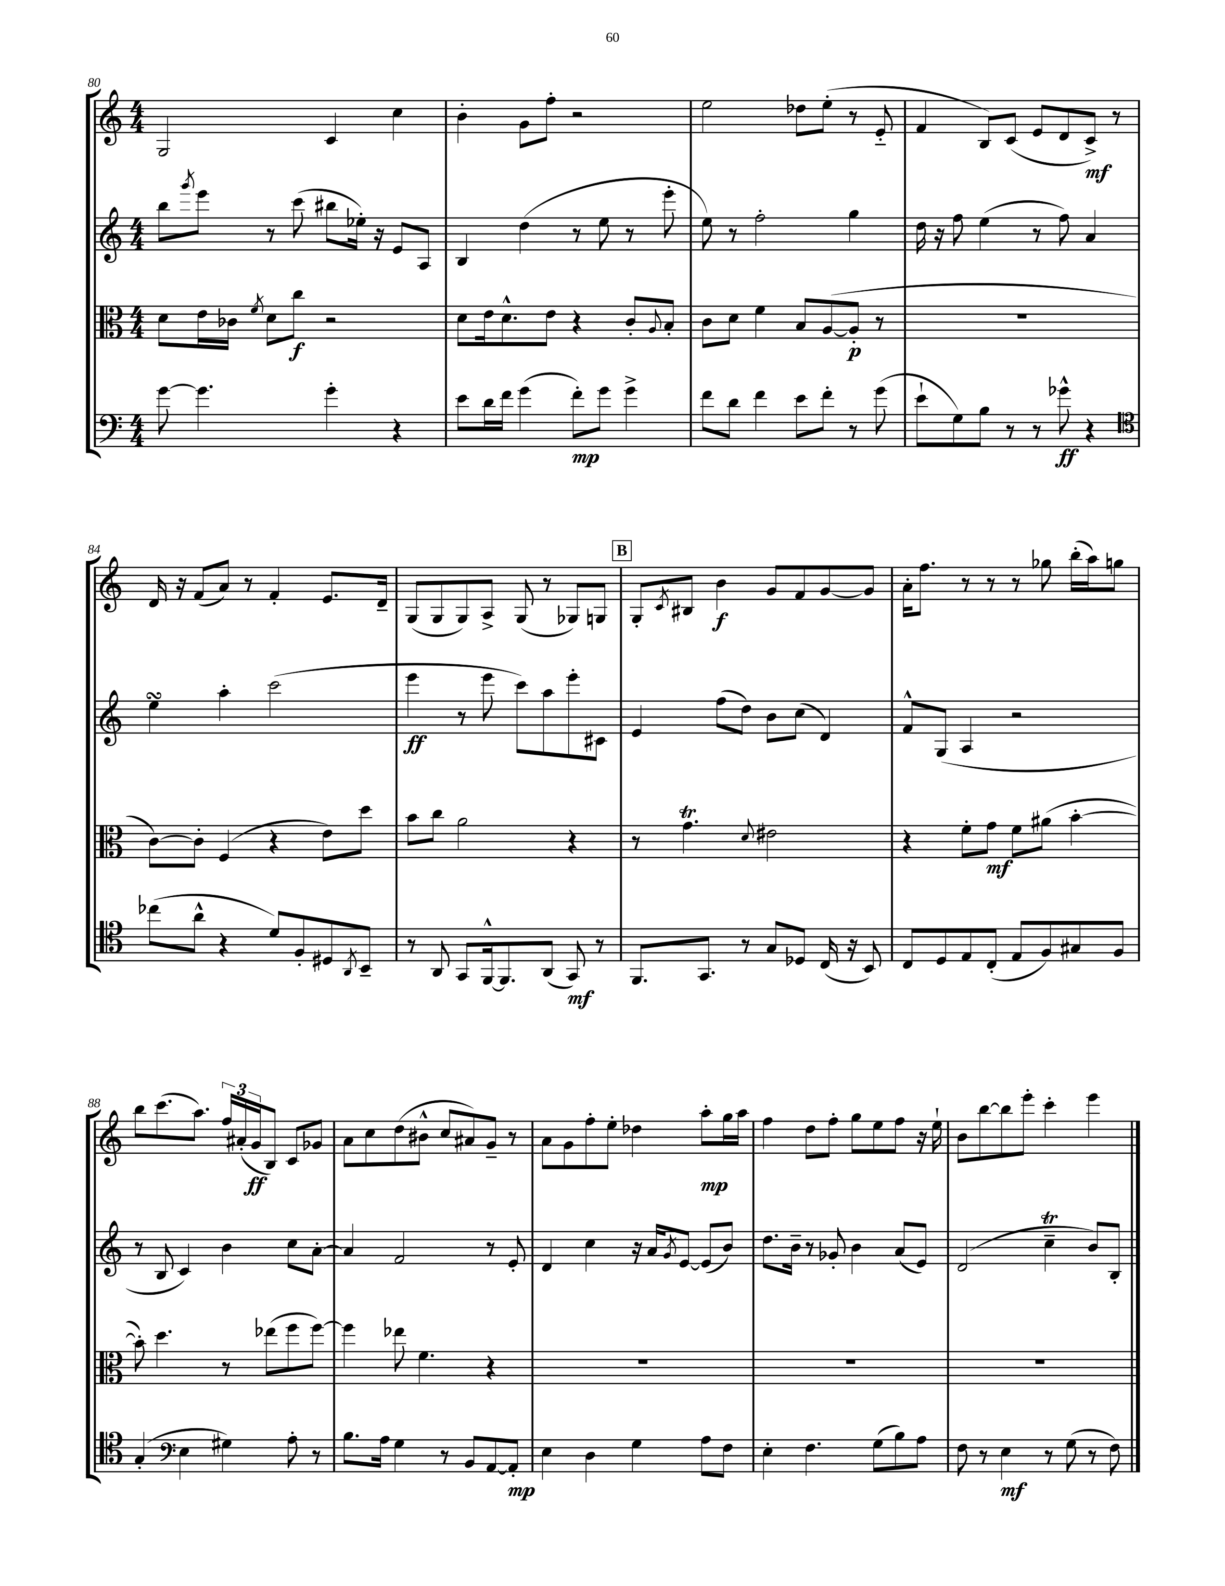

**kern	**kern	**kern	**kern
*staff4	*staff3	*staff2	*staff1
*clefF4	*clefC3	*clefG2	*clefG2
*k[]	*k[]	*k[]	*k[]
*M4/4	*M4/4	*M4/4	*M4/4
[8g\	8d\L	8bb\L	2G/
.	.	8qggg/	.
4.g\]	16e\L	8eee\J	.
.	16c-\JJ	.	.
.	8qf/	.	.
.	8d\L	8r	.
.	8cc\J	(8ccc\	.
4g'\	2r	8bb#\L	4c/
.	.	16ee-'\Jk)	.
.	.	16r	.
4r	.	8e/L	4cc\
.	.	8A/J	.
=	=	=	=
8e\L	8d\L	4B/	4b'\
16d\L	16e\k	.	.
16f\JJ	8.d^^\	.	.
(4g\	.	(4dd\	8g\L
.	8e\J	.	8ff'\J
8f'\L)	4r	8r	2r
8g\J	.	8ee\	.
4g^\	8c'/L	8r	.
.	8qqA/	.	.
.	8B'/J	8eee'\	.
=	=	=	=
8f\L	8c\L	8ee\)	2ee\
8d\J	8d\J	8r	.
4f\	4f\	2ff'\	.
8e\L	8B/L	.	8dd-\L
8f'\J	([8A/	.	(8ee'\J
8r	8A'/]J	4gg\	8r
(8g\	8r	.	8e'~/
=	=	=	=
8e`\L	1r	16dd\	4f/
.	.	16r	.
8G\)	.	8ff\	.
8B\J	.	(4ee\	8B/L)
8r	.	.	(8c/J
8r	.	8r	8e/L
8g-^^\	.	8ff\)	8d/
4r	.	4a/	8c^/J)
.	.	.	8r
=	=	=	=
*clefC4	*	*	*
(8cc-\L	[8c\L)	4ee\	16d/
.	.	.	16r
8a^^\J	8c'\]J	.	(8f/L
4r	(4F/	4aa'\	8a/J)
.	.	.	8r
8d/L)	4r	(2ccc\	4f'/
8F'/	.	.	.
8D#/	8e\L)	.	8.e/L
8qAA/	.	.	.
8BB~/J	8dd\J	.	.
.	.	.	16d~/Jk
=	=	=	=
8r	8b\L	4eee\	(8G/L
8AA/	8cc\J	.	8G/
8GG/L	2a\	8r	8G/)
[16FF^^/k	.	8eee\	8A^/J
8.FF/]	.	.	.
.	.	8ccc\L)	(8G/
(8AA/J	.	8aa\	8r
8GG/)	4r	8eee'\	8G-/L)
8r	.	8c#\J	8G/J
=	=	=	=
8.FF/L	8r	4e/	8G'/L
.	.	.	8qc/
.	4.g\	.	8B#/J
8.GG/J	.	.	.
.	.	(8ff\L	4b\
8r	.	8dd\J)	.
.	8qqd/	.	.
8G/L	2e#\	8b\L	8g/L
8D-/J	.	(8cc\J	8f/
(16C/	.	4d/)	[8g/
16r	.	.	.
8BB/)	.	.	8g/]J
=	=	=	=
8C/L	4r	8f^^/L	16a'\LK
.	.	.	8.ff\J
8D/	.	(8G/J	.
8E/	8f'\L	4A/	8r
(8C'/J	8g\J	.	8r
8E/L	8f\L	2r	8r
8F/)	(8a#\J	.	8gg-\
8G#/	[4b'\	.	(16bb'\LL
.	.	.	16aa\J)
8F/J	.	.	8gg\J
=	=	=	=
(4G'/	8b'\])	8r	8bb\L
.	4.dd\	8B/	(8.ccc\
*clefF4	*	*	*
4E\	.	4c/)	.
.	.	.	8.aa\J)
4G#\)	8r	4b\	24ff/LL
.	.	.	(24a#'/
.	.	.	24g/J
.	(8ee-\L	.	8B/J)
8A'\	8ff\	8cc\L	8c/L
8r	[8ff\J)	[8a'\J	8g-/J
=	=	=	=
8.B\L	4ff\]	4a/]	8a\L
.	.	.	8cc\
16A\Jk	.	.	.
4G\	8ee-\	2f/	(8dd\
.	4.f\	.	8b#^^\J
8r	.	.	8cc/L
8BB/L	.	.	8a#/)
[8AA/	4r	8r	8g~/J
8AA'/]J	.	8e'/	8r
=	=	=	=
4E\	1r	4d/	8a\L
.	.	.	8g\
4D\	.	4cc\	8ff'\
.	.	.	8ee'\J
4G\	.	16r	4dd-\
.	.	16a/LK	.
.	.	8qg/	.
.	.	[8e/J	.
8A\L	.	(8e/]L	8aa'\L
8F\J	.	8b/J)	16gg\L
.	.	.	16aa\JJ
=	=	=	=
4E'\	1r	8.dd\L	4ff\
.	.	16b~\Jk	.
4.F\	.	8r	8dd\L
.	.	8g-'/	8ff'\J
.	.	4b\	8gg\L
(8G\L	.	.	8ee\
8B\)	.	(8a/L	8ff\J
8A\J	.	8e/J)	16r
.	.	.	16ee`\
=	=	=	=
8F\	1r	(2d/	8b\L
8r	.	.	[8bb\
4E\	.	.	8bb\]
.	.	.	8eee'\J
8r	.	4cc~\	4ccc'\
(8G\	.	.	.
8r	.	8b/L)	4eee\
8F\)	.	8B'/J	.
==	==	==	==
*-	*-	*-	*-
